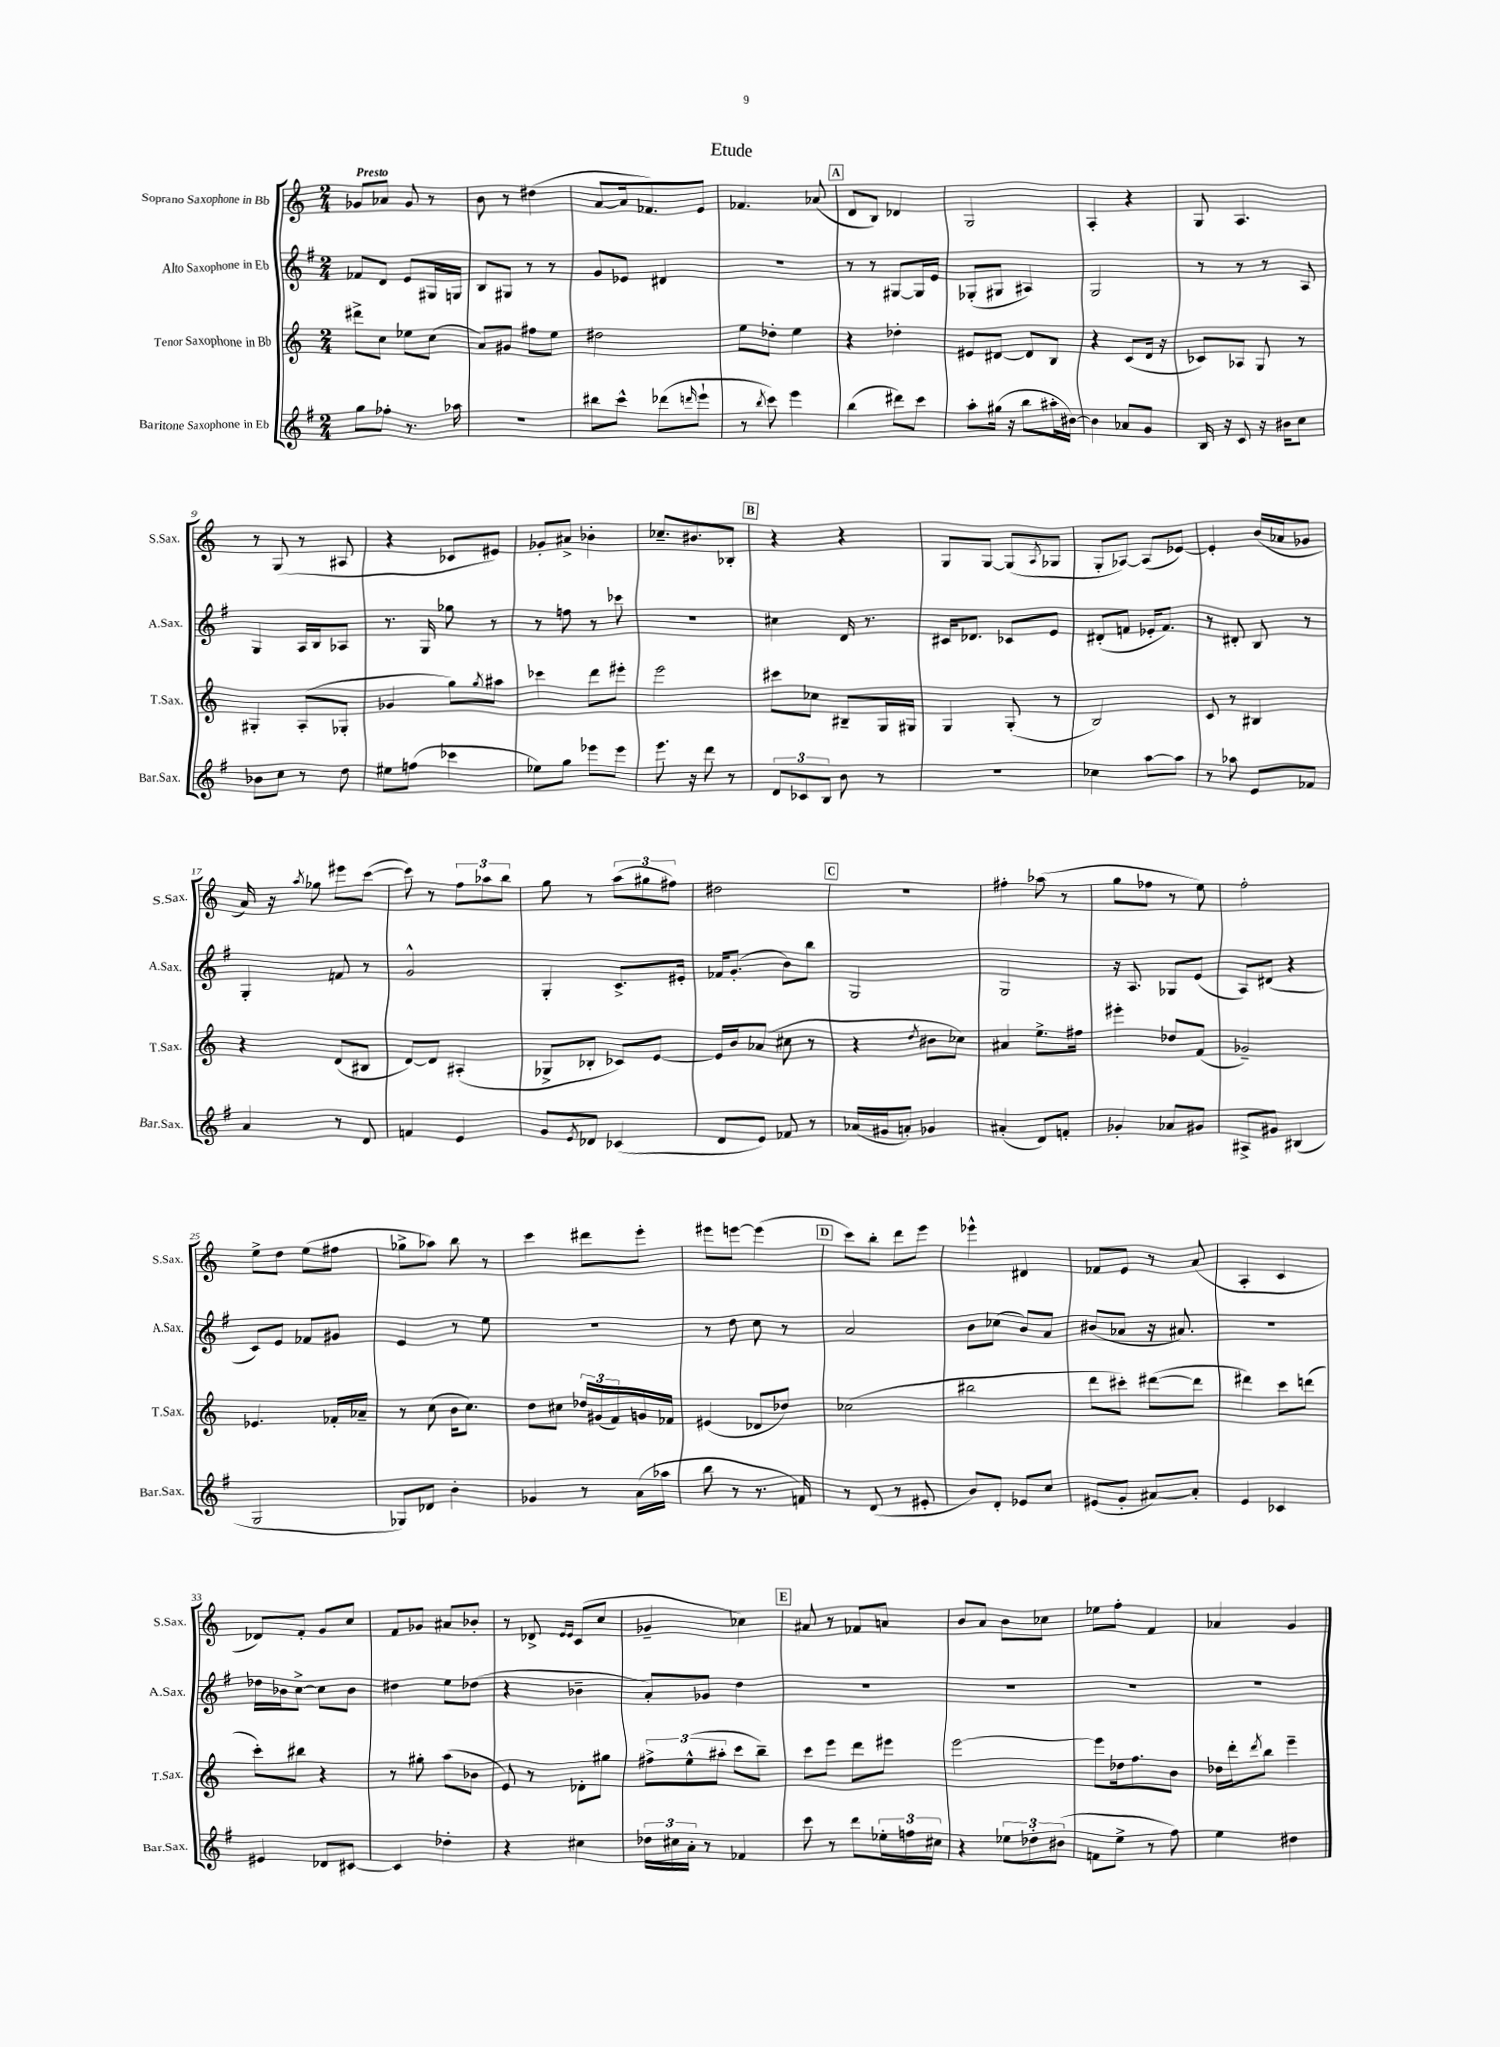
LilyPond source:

\header { title = "Etude" }
<<
\new StaffGroup <<
\new Staff = "s0" \with { instrumentName = "Soprano Saxophone in Bb" shortInstrumentName = "S.Sax." } {
    \clef treble \key c \major \numericTimeSignature \time 2/4 \tempo "Presto"
    ges'8 aes'8 ges'8 r8 |
    b'8 r8 dis''4( |
    a'8~ a'16 fes'8.) e'8 |
    fes'4. aes'8( |
    \mark \markup { \box "A" } d'8 b8) des'4 |
    g2 |
    a4-. r4 |
    g8 a4. |
    r8 g8( r8 ais8 |
    r4 ces'8 eis'8) |
    ges'8-. ais'8-> bes'4-. |
    ces''8.-- bis'8. bes8-. |
    \mark \markup { \box "B" } r4 r4 |
    g8 g8~ g8( \acciaccatura { a8 } ges8 |
    g8-. aes8~) aes8( ees'8~) |
    ees'4-. b'16( aes'16 ges'8 |
    a'16) r16 \acciaccatura { a''8 } ges''8 eis'''8 c'''8~( |
    c'''8) r8 \tuplet 3/2 { f''8 aes''8 b''8 } |
    g''8 r8 \tuplet 3/2 { a''8( gis''8 fis''8) } |
    dis''2 |
    \mark \markup { \box "C" } R2 |
    fis''4-. aes''8( r8 |
    g''8 fes''8 r8 e''8) |
    f''2-. |
    e''8-> d''8 e''8( fis''8 |
    ges''8-> aes''8) b''8 r8 |
    c'''4 dis'''8 e'''8-. |
    eis'''8 e'''8~ e'''4( |
    \mark \markup { \box "D" } c'''8) b''8-. d'''8 e'''8 |
    ees'''4-^ dis'4 |
    fes'8 e'8 r8 a'8( |
    a4-. c'4 |
    des'8) f'8-. g'8 c''8 |
    f'8 ges'8 ais'8 bes'8-. |
    r8 des'8-> \grace { e'16 e'16 } c'8( c''8 |
    ges'4-- ces''4) |
    \mark \markup { \box "E" } ais'8 r8 fes'8 a'8 |
    b'8 a'8 b'8 ces''8 |
    ees''8 f''8-. f'4 |
    aes'4 g'4 \bar "|." |
}
\new Staff = "s1" \with { instrumentName = "Alto Saxophone in Eb" shortInstrumentName = "A.Sax." } {
    \clef treble \key g \major \numericTimeSignature \time 2/4
    fes'8 d'8 e'8 gis16 g16 |
    b8 gis8 r8 r8 |
    g'8 ees'8 dis'4 |
    R2 |
    \mark \markup { \box "A" } r8 r8 gis8~ gis16 e'16 |
    ges8-.( gis8 ais4) |
    g2 |
    r8 r8 r8 a8 |
    g4 a16 b16 aes8 |
    r8. g16 ges''8 r8 |
    r8 f''8 r8 ces'''8 |
    R2 |
    \mark \markup { \box "B" } cis''4 d'16 r8. |
    cis'16 des'8. ces'8 e'8 |
    dis'8-.( f'8 ees'16-. f'8.) |
    r8 dis'8-. b8 r8 |
    g4-. f'8 r8 |
    g'2-^ |
    g4-. c'8.-> eis'16-. |
    fes'16 g'8.-.( b'8) b''8 |
    \mark \markup { \box "C" } g2 |
    g2 |
    r16 a8. ges8 e'8( |
    a8) dis'8( r4 |
    c'8) e'8 fes'8 gis'8 |
    e'4 r8 e''8 |
    r2 |
    r8 d''8 c''8 r8 |
    \mark \markup { \box "D" } a'2 |
    b'8 ces''8( b'8) a'8 |
    bis'8( aes'8 r16 ais'8.) |
    R2 |
    des''16 bes'16 c''8~-> c''8 bes'8 |
    dis''4 e''8 des''8( |
    r4 bes'4-- |
    a'8-.) ges'8 d''4 |
    \mark \markup { \box "E" } R2 |
    R2 |
    R2 |
    R2 \bar "|." |
}
\new Staff = "s2" \with { instrumentName = "Tenor Saxophone in Bb" shortInstrumentName = "T.Sax." } {
    \clef treble \key c \major \numericTimeSignature \time 2/4
    dis'''8-> c''8 ees''8 c''8( |
    a'8) gis'8 fis''8 e''8 |
    dis''2 |
    e''8 des''8-. e''4 |
    \mark \markup { \box "A" } r4 des''4-. |
    eis'8 dis'8~ dis'8 b8 |
    r4 c'8( d'16 r16 |
    ces'8) aes8 g8 r8 |
    gis4-. a8-.( ges8-. |
    ges'4 g''8) \acciaccatura { g''8 } ais''8 |
    ces'''4 d'''8 eis'''8-. |
    e'''2 |
    \mark \markup { \box "B" } cis'''8 ces''8 bis8-- g16 gis16 |
    g4 g8-.( r8 |
    b2) |
    c'8 r8 bis4 |
    r4 d'8( bis8 |
    d'8~) d'8 ais4-.( |
    ges8-> bes8-. ces'8) e'8~ |
    e'16 b'16 aes'8( cis''8 r8 |
    \mark \markup { \box "C" } r4 \acciaccatura { d''8 } bis'8 ces''8) |
    ais'4 e''8.-> fis''16 |
    eis'''4-. des''8 f'8( |
    ges'2--) |
    ees'4. fes'16-. aes'16-- |
    r8 c''8( b'16 c''8.) |
    d''8 cis''8 \tuplet 3/2 { des''16 gis'16( f'16) } g'16 fes'16 |
    eis'4( des'8 des''8) |
    \mark \markup { \box "D" } ces''2( |
    bis''2 |
    d'''8 cis'''8-.) dis'''8~( dis'''8 |
    dis'''4) c'''8 d'''8( |
    c'''8-.) bis''8 r4 |
    r8 gis''8-. a''8( bes'8 |
    e'8) r8 des'8-. gis''8 |
    \tuplet 3/2 { fis''8-> e''8-^( ais''8-. } c'''8 b''8--) |
    \mark \markup { \box "E" } c'''8 e'''8 d'''8 eis'''8 |
    e'''2~ |
    e'''8 des''16 f''8. b'8 |
    des''16 d'''16-. \acciaccatura { d'''8 } b''8 e'''4-- \bar "|." |
}
\new Staff = "s3" \with { instrumentName = "Baritone Saxophone in Eb" shortInstrumentName = "Bar.Sax." } {
    \clef treble \key g \major \numericTimeSignature \time 2/4
    g''8 fes''8-. r8. aes''16 |
    R2 |
    bis''8 c'''8-^ des'''8( \grace { d'''16 } e'''8-! |
    r8 \acciaccatura { b''8 } c'''8) e'''4 |
    \mark \markup { \box "A" } b''4( dis'''8) c'''8 |
    a''8-. gis''16( r16 b''8 ais''16-. bis'16~) |
    bis'4 aes'8 g'8 |
    b16 r16 c'8 r16 bis'16 c''8 |
    bes'8 c''8 r8 d''8 |
    eis''8 f''8( ces'''4 |
    ees''8) g''8 ees'''8 ees'''8 |
    e'''8. r16 d'''8 r8 |
    \mark \markup { \box "B" } \tuplet 3/2 { d'8 ces'8 b8 } b'8 r8 |
    R2 |
    ces''4 a''8~ a''8 |
    r8 aes''8 e'8 fes'8 |
    a'4 r8 d'8 |
    f'4 e'4 |
    g'8 \acciaccatura { e'8 } des'8 ces'4( |
    d'8 e'8) fes'8 r8 |
    \mark \markup { \box "C" } aes'16( gis'16 a'8-.) ges'4 |
    ais'4-.( d'8) f'8-. |
    ges'4-. aes'8 gis'8 |
    ais8-> gis'8 bis4( |
    g2 |
    ges8) des'8 b'4-. |
    ges'4 r8 a'16( aes''16 |
    b''8 r8 r8. f'16) |
    \mark \markup { \box "D" } r8 d'8( r8 eis'8-. |
    b'8) d'8-. ees'8 c''8 |
    eis'8( g'8-. ais'8~) ais'8-. |
    e'4 ces'4 |
    eis'4 des'8 cis'8~ |
    cis'4 des''4-. |
    r4 cis''4 |
    \tuplet 3/2 { des''16 cis''16 a'16-. } r8 fes'4 |
    \mark \markup { \box "E" } c'''8 r8 d'''8 \tuplet 3/2 { ees''16-. f''16 cis''16 } |
    r4 \tuplet 3/2 { ees''8 des''8-. bis'8( } |
    f'8 e''8-> r8 fis''8) |
    e''4 dis''4 \bar "|." |
}
>>
>>
